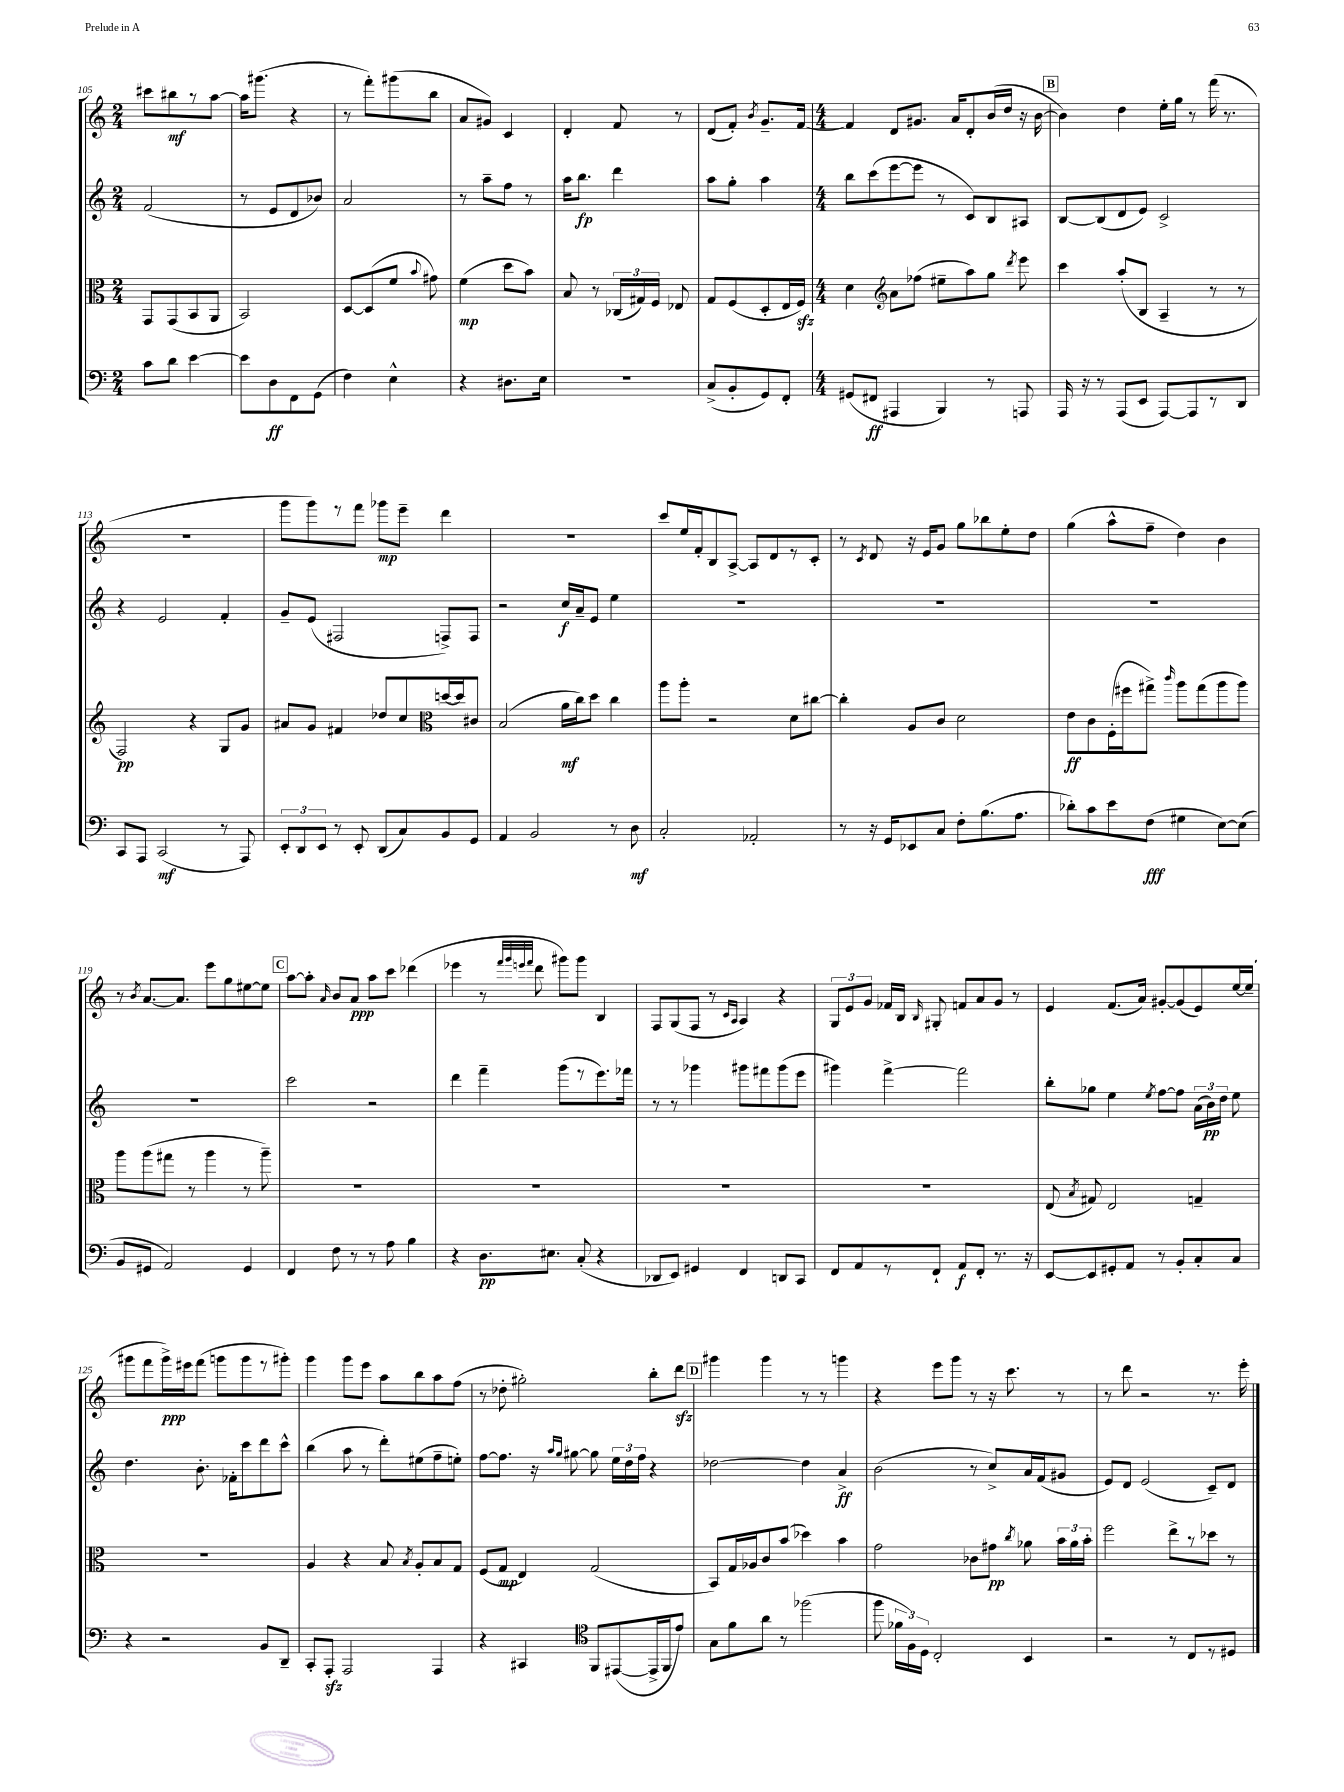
<<
\new StaffGroup <<
\new Staff = "s0" {
    \clef treble \key c \major \numericTimeSignature \time 2/4
    \autoBeamOff cis'''8[ bis''8\mf r8 a''8]~ |
    a''16[ gis'''8.]( r4 |
    r8 f'''8[-.) gis'''8( b''8] |
    a'8[ gis'8]) c'4 |
    d'4-. f'8 r8 |
    d'8[( f'8]-.) \acciaccatura { b'8 } g'8.[-- f'16]~ |
    \numericTimeSignature \time 4/4 f'4 d'8[ gis'8.] a'16[ d'8-. b'16( d''16] r16 b'16~ |
    \mark \markup { \box "B" } b'4) d''4 e''16[-. g''16] r8 f'''16( r8. |
    R1 |
    g'''8[ g'''8) r8 f'''8] ges'''8[\mp e'''8]-- d'''4 |
    R1 |
    c'''8[ e''16 f'16-. b8 a8]~-> a8[ d'8 r8 c'8]-. |
    r8 \acciaccatura { c'8 } d'8 r16 e'16[ g'8] g''8[ bes''8 e''8-. d''8] |
    g''4( a''8[-^ f''8]-- d''4) b'4 |
    r8 \acciaccatura { b'8 } a'8.[~ a'8.] e'''8[ g''8 eis''8~ eis''8] |
    \mark \markup { \box "C" } a''8[~ a''8]-. \grace { a'16 } b'8[ a'8]\ppp a''8[ c'''8] des'''4( |
    ees'''4 r8 \grace { f'''32[ g'''32 e'''32 f'''32] } d'''8 gis'''8[) gis'''8] b4 |
    f8[ g8( f8] r8 \grace { c'16[ a16] } a4) r4 |
    \tuplet 3/2 { g8[ e'8 g'8] } fes'16[ b16] \grace { b16 } gis8-. f'8[ a'8 g'8] r8 |
    e'4 f'8.[( a'16]) gis'8[~-. gis'8( e'8) e''16~ e''16]--( |
    gis'''8[ f'''8 gis'''16->\ppp) eis'''16 f'''8]( g'''8[ g'''8 r8 gis'''8]-.) |
    g'''4 g'''8[ e'''8] a''8[ b''8 a''8 f''8]( |
    r8 des''8-. gis''2-.) b''8[-. d'''8]\sfz |
    \mark \markup { \box "D" } gis'''4 gis'''4 r8 r8 g'''4 |
    r4 e'''8[ g'''8] r8 r16 c'''8. r8 |
    r8 d'''8 r2 r8. e'''16-. \bar "|." |
}
\new Staff = "s1" {
    \clef treble \key c \major \numericTimeSignature \time 2/4
    \autoBeamOff f'2( |
    r8 e'8[ d'8 bes'8]) |
    a'2 |
    r8 a''8[-- f''8] r8 |
    a''16[ b''8.]\fp d'''4 |
    a''8[ g''8]-. a''4 |
    \numericTimeSignature \time 4/4 b''8[ c'''8( e'''8~ e'''8] r8 c'8[) b8 ais8] |
    \mark \markup { \box "B" } b8[~ b8( d'8 e'8]) c'2-> |
    r4 e'2 f'4-. |
    g'8[-- e'8]( fis2 f8[->) f8] |
    r2 c''16[\f a'16-- e'8] e''4 |
    R1 |
    R1 |
    R1 |
    R1 |
    \mark \markup { \box "C" } c'''2 r2 |
    d'''4 f'''4-- g'''8[( r8 e'''8.) fes'''16] |
    r8 r8 ges'''4 gis'''8[ fis'''8 gis'''8( e'''8] |
    gis'''4) f'''4~-> f'''2 |
    b''8[-. ges''8] e''4 \acciaccatura { e''8 } f''8[~ f''8] \tuplet 3/2 { a'16[( b'16\pp) d''16] } e''8 |
    d''4. b'8.-. fes'16[-. c'''8 d'''8 c'''8]-^ |
    b''4( a''8 r8 d'''8[-.) eis''8( f''8-- e''8]-.) |
    f''8[~ f''8.] r16 \grace { a''16[ g''16] } gis''8~ gis''8 \tuplet 3/2 { e''16[ d''16 f''16] } r4 |
    \mark \markup { \box "D" } des''2~ des''4 a'4->\ff |
    b'2( r8 c''8[->) a'16 f'16( gis'8] |
    e'8[) d'8] e'2( c'8[--) d'8] \bar "|." |
}
\new Staff = "s2" {
    \clef alto \key c \major \numericTimeSignature \time 2/4
    \autoBeamOff g,8[ g,8( b,8 a,8] |
    b,2) |
    d8[~ d8( f'8] \appoggiatura { b'8 } gis'8) |
    f'4\mp( d''8[ b'8]) |
    b8 r8 \tuplet 3/2 { ces16[( gis16) f16] } ees8 |
    g8[ f8( d8-. e16 f16]\sfz) |
    \numericTimeSignature \time 4/4 d'4 \clef treble a'8[ fes''8]( eis''8[-- a''8) g''8] \acciaccatura { d'''8 } e'''8 |
    \mark \markup { \box "B" } c'''4 a''8[-.( b8] a4-- r8 r8 |
    f2\pp) r4 g8[ g'8] |
    ais'8[ g'8] fis'4 des''8[ c''8 d''16~ d''16 cis'8] |
    \clef alto b2( a'16[\mf c''16) d''8] c''4 |
    a''8[ a''8]-. r2 d'8[ cis''8]~ |
    cis''4-. a8[ c'8] d'2 |
    e'8[\ff c'8 f16-.( fis''16 gis''8]->) \grace { c'''16 } a''8[ gis''8( a''8 a''8]) |
    a''8[ a''8( gis''8] r8 a''4 r8 a''8--) |
    \mark \markup { \box "C" } R1 |
    R1 |
    R1 |
    R1 |
    e8( \acciaccatura { b8 } gis8) e2 g4-- |
    R1 |
    a4 r4 b8 \acciaccatura { b8 } a8[-. b8 g8] |
    f8[( g8]\mp e4) g2( |
    \mark \markup { \box "D" } b,8[) g16 aes16 c'8 b'8]( des''4) b'4 |
    g'2 ces'8[ gis'8]\pp \acciaccatura { c''8 } aes'8 \tuplet 3/2 { b'16[ aes'16 b'16]-. } |
    f''2 e''8[-> r8 des''8] r8 \bar "|." |
}
\new Staff = "s3" {
    \clef bass \key c \major \numericTimeSignature \time 2/4
    \autoBeamOff c'8[ d'8] e'4~ |
    e'8[ d8\ff f,8 g,8]( |
    f4) e4-^ |
    r4 dis8.[ e16] |
    R2 |
    c8[->( b,8-. g,8) f,8]-. |
    \numericTimeSignature \time 4/4 gis,8[( fis,8]\ff ais,,4 b,,4) r8 a,,8 |
    \mark \markup { \box "B" } a,,16 r16 r8 a,,8[( e,8] a,,8[~) a,,8 r8 d,8] |
    c,8[ a,,8] c,2\mf( r8 a,,8) |
    \tuplet 3/2 { e,8[-. d,8 e,8] } r8 e,8-. d,8[( c8) b,8 g,8] |
    a,4 b,2 r8 d8\mf |
    c2-. aes,2-. |
    r8 r16 g,16[ ees,8 c8] f8[-. b8.( a8.] |
    des'8[-.) c'8 e'8 f8]\fff( gis4 e8[~) e8]( |
    b,8[ gis,8] a,2) gis,4 |
    \mark \markup { \box "C" } f,4 f8 r8 r8 a8 b4 |
    r4 d8.[\pp eis8.] c8-.( r4 |
    des,8[ e,8]) gis,4 f,4 d,8[ c,8] |
    f,8[ a,8 r8 f,8]-! a,8[\f f,8]-. r8. r16 |
    e,8[~ e,8 gis,8-. a,8] r8 b,8[-. c8-. c8] |
    r4 r2 b,8[ d,8]-- |
    c,8[-. a,,8]-.\sfz a,,2 a,,4 |
    r4 cis,4 \clef tenor f,8[ eis,8~( eis,16-> f,16 e'8]) |
    \mark \markup { \box "D" } g8[ f'8 a'8] r8 fes''2( |
    f''8 \tuplet 3/2 { fes'16[ f16) d16] } c2-. b,4 |
    r2 r8 c8[ r8 dis8] \bar "|." |
}
>>
>>
\layout { \context { \Score currentBarNumber = #105 } }
